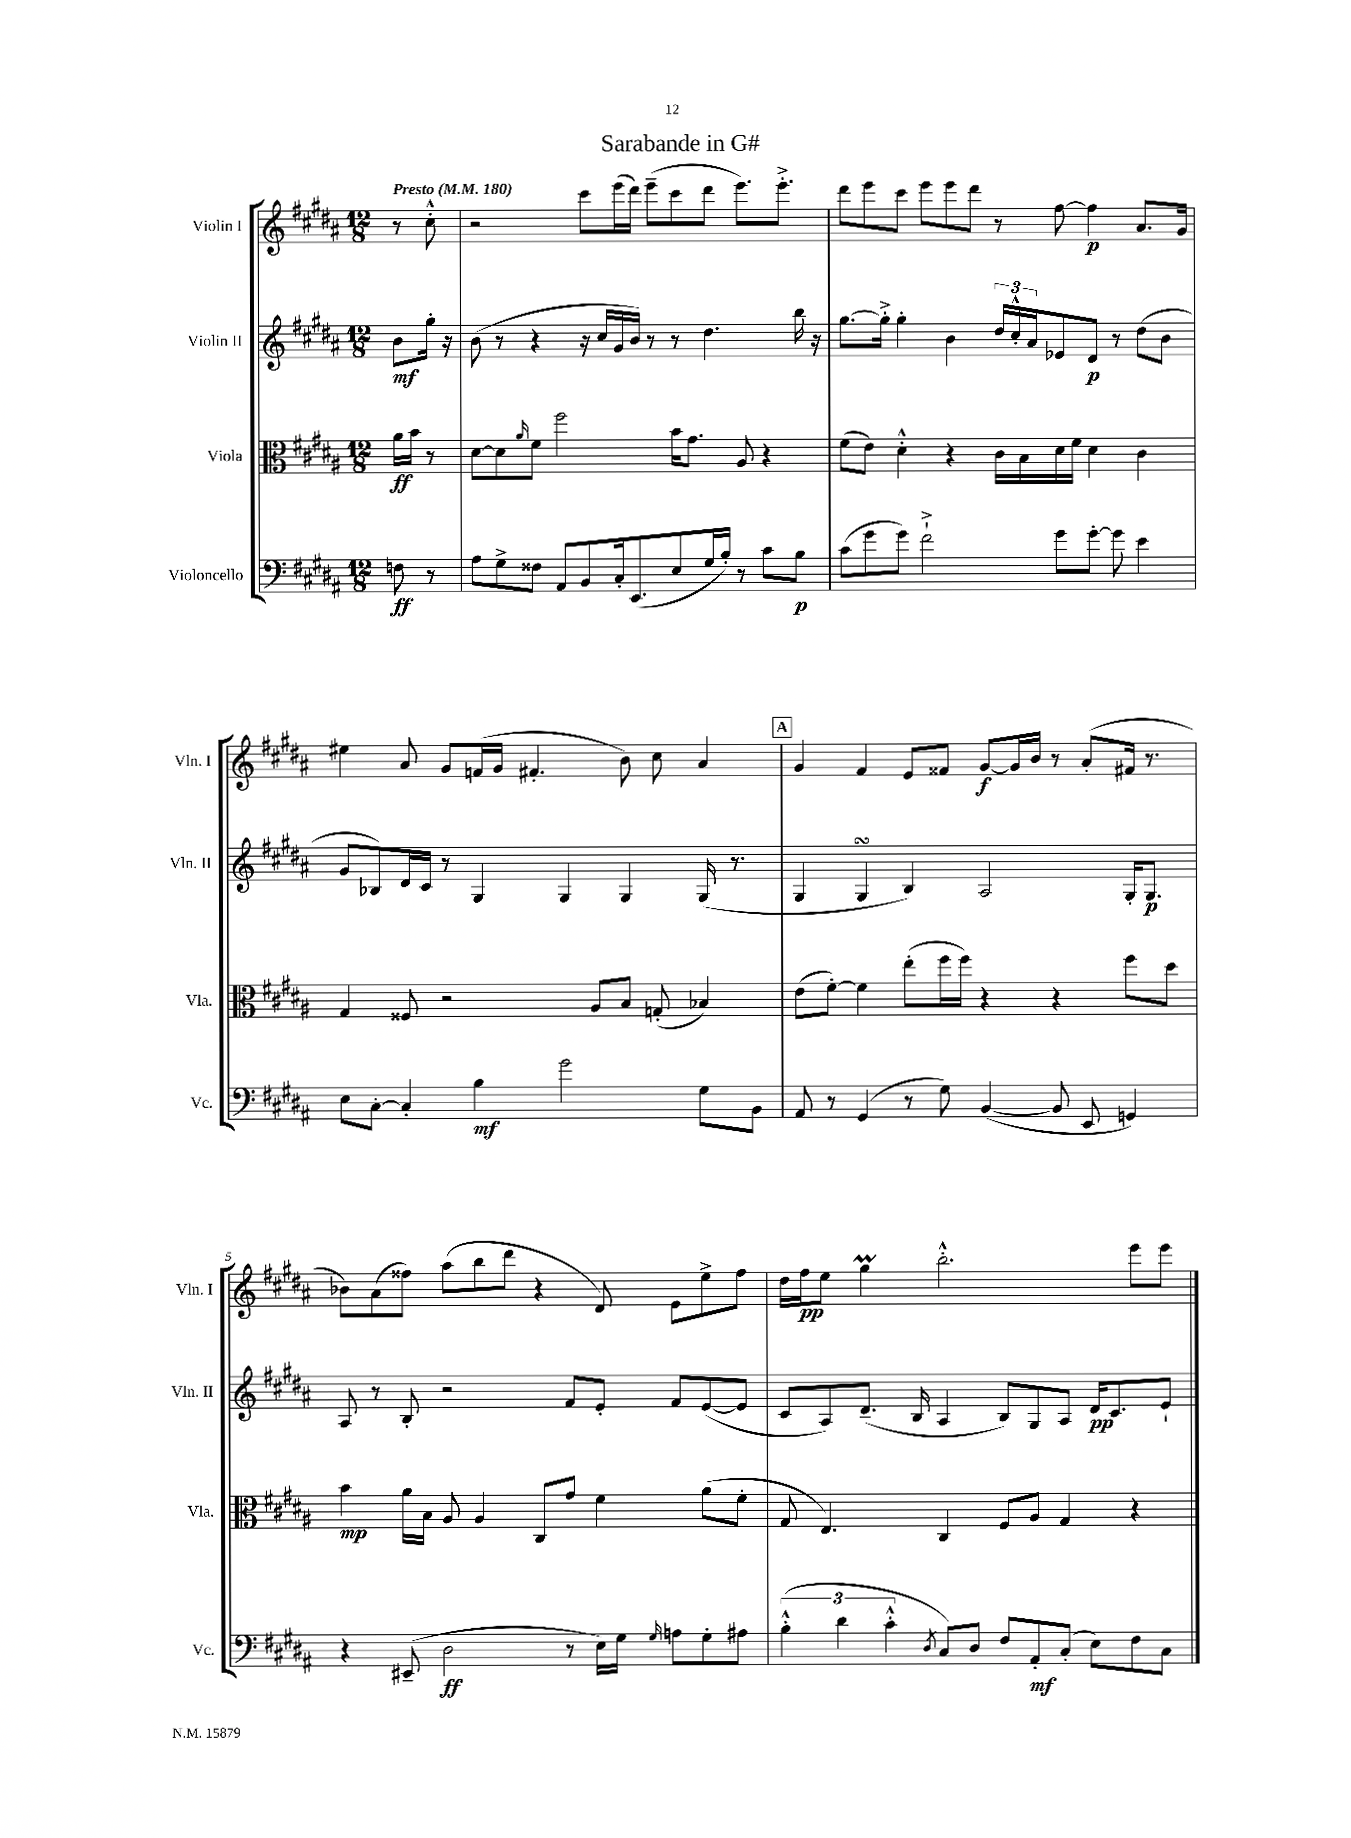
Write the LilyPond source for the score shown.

\header { title = "Sarabande in G#" }
<<
\new StaffGroup <<
\new Staff = "s0" \with { instrumentName = "Violin I" shortInstrumentName = "Vln. I" } {
    \clef treble \key b \major \numericTimeSignature \time 12/8 \partial 4 \tempo "Presto" 4 = 180
    r8 cis''8-.-^ |
    r2 cis'''8 e'''16( dis'''16) e'''8--( cis'''8 dis'''8 e'''8.) e'''8.-.-> |
    dis'''8 e'''8 cis'''8 e'''8 e'''8 dis'''8 r8 fis''8~ fis''4\p ais'8. gis'16 |
    eis''4 ais'8 gis'8 f'16( gis'16 fis'4.-. b'8) cis''8 ais'4 |
    \mark \markup { \box "A" } gis'4 fis'4 e'8 fisis'8 gis'8~\f gis'16 b'16 r8 ais'8-.( fis'16 r8. |
    bes'8) ais'8( fisis''8) ais''8( b''8 dis'''8 r4 dis'8) e'8 e''8-> fisis''8 |
    dis''16 fis''16\pp e''8 gis''4\prall b''2.-.-^ e'''8 e'''8 \bar "|." |
}
\new Staff = "s1" \with { instrumentName = "Violin II" shortInstrumentName = "Vln. II" } {
    \clef treble \key b \major \numericTimeSignature \time 12/8 \partial 4
    b'8\mf gis''16-. r16 |
    b'8( r8 r4 r16 cis''16 gis'16 b'16) r8 r8 dis''4. b''16 r16 |
    gis''8.~ gis''16-.-> gis''4-. b'4 \tuplet 3/2 { dis''16 cis''16-.-^ ais'16 } ees'8 dis'8\p r8 dis''8( b'8 |
    gis'8 bes8) dis'16 cis'16 r8 gis4 gis4 gis4 gis16( r8. |
    \mark \markup { \box "A" } gis4 gis4\turn b4) ais2 gis16-. gis8.\p |
    ais8 r8 b8-. r2 fis'8 e'8-. fis'8 e'8~( e'8 |
    cis'8 ais8) dis'8.--( b16 ais4 b8) gis8 ais8 dis'16\pp cis'8. e'8-! \bar "|." |
}
\new Staff = "s2" \with { instrumentName = "Viola" shortInstrumentName = "Vla." } {
    \clef alto \key b \major \numericTimeSignature \time 12/8 \partial 4
    ais'16\ff b'16 r8 |
    dis'8~ dis'8 \grace { ais'16 } fis'8 fis''2 b'16 gis'8. ais8 r4 |
    fis'8( e'8) dis'4-.-^ r4 cis'16 b16 dis'16 fis'16 dis'4 cis'4 |
    gis4 fisis8 r2 ais8 b8 g8-.( bes4) |
    \mark \markup { \box "A" } e'8( fis'8~-.) fis'4 e''8-.( fis''16 fis''16) r4 r4 fis''8 dis''8 |
    b'4\mp ais'16 b16 ais8 ais4 cis8 gis'8 fis'4 ais'8( fis'8-. |
    gis8 e4.) cis4 fis8 ais8 gis4 r4 \bar "|." |
}
\new Staff = "s3" \with { instrumentName = "Violoncello" shortInstrumentName = "Vc." } {
    \clef bass \key b \major \numericTimeSignature \time 12/8 \partial 4
    f8\ff r8 |
    ais8 gis8-> fisis8 ais,8 b,8 cis16-. e,8.( e8 gis16 b16-.) r8 cis'8 b8\p |
    cis'8( gis'8 gis'8) fis'2-!-> gis'8 gis'8~-. gis'8 e'4 |
    e8 cis8~-. cis4-. b4\mf gis'2 gis8 b,8 |
    \mark \markup { \box "A" } ais,8 r8 gis,4( r8 gis8) b,4~( b,8 e,8 g,4) |
    r4 eis,8--( dis2\ff r8 e16) gis16 \grace { gis16 } a8 gis8-. ais8 |
    \tuplet 3/2 { b4-.-^( dis'4 cis'4-.-^ } \acciaccatura { dis8 } cis8) dis8 fis8 ais,8-.\mf cis8-.( e8) fis8 cis8 \bar "|." |
}
>>
>>
\layout { \context { \Score \override BarNumber.break-visibility = ##(#f #t #t) barNumberVisibility = #(every-nth-bar-number-visible 5) } }
